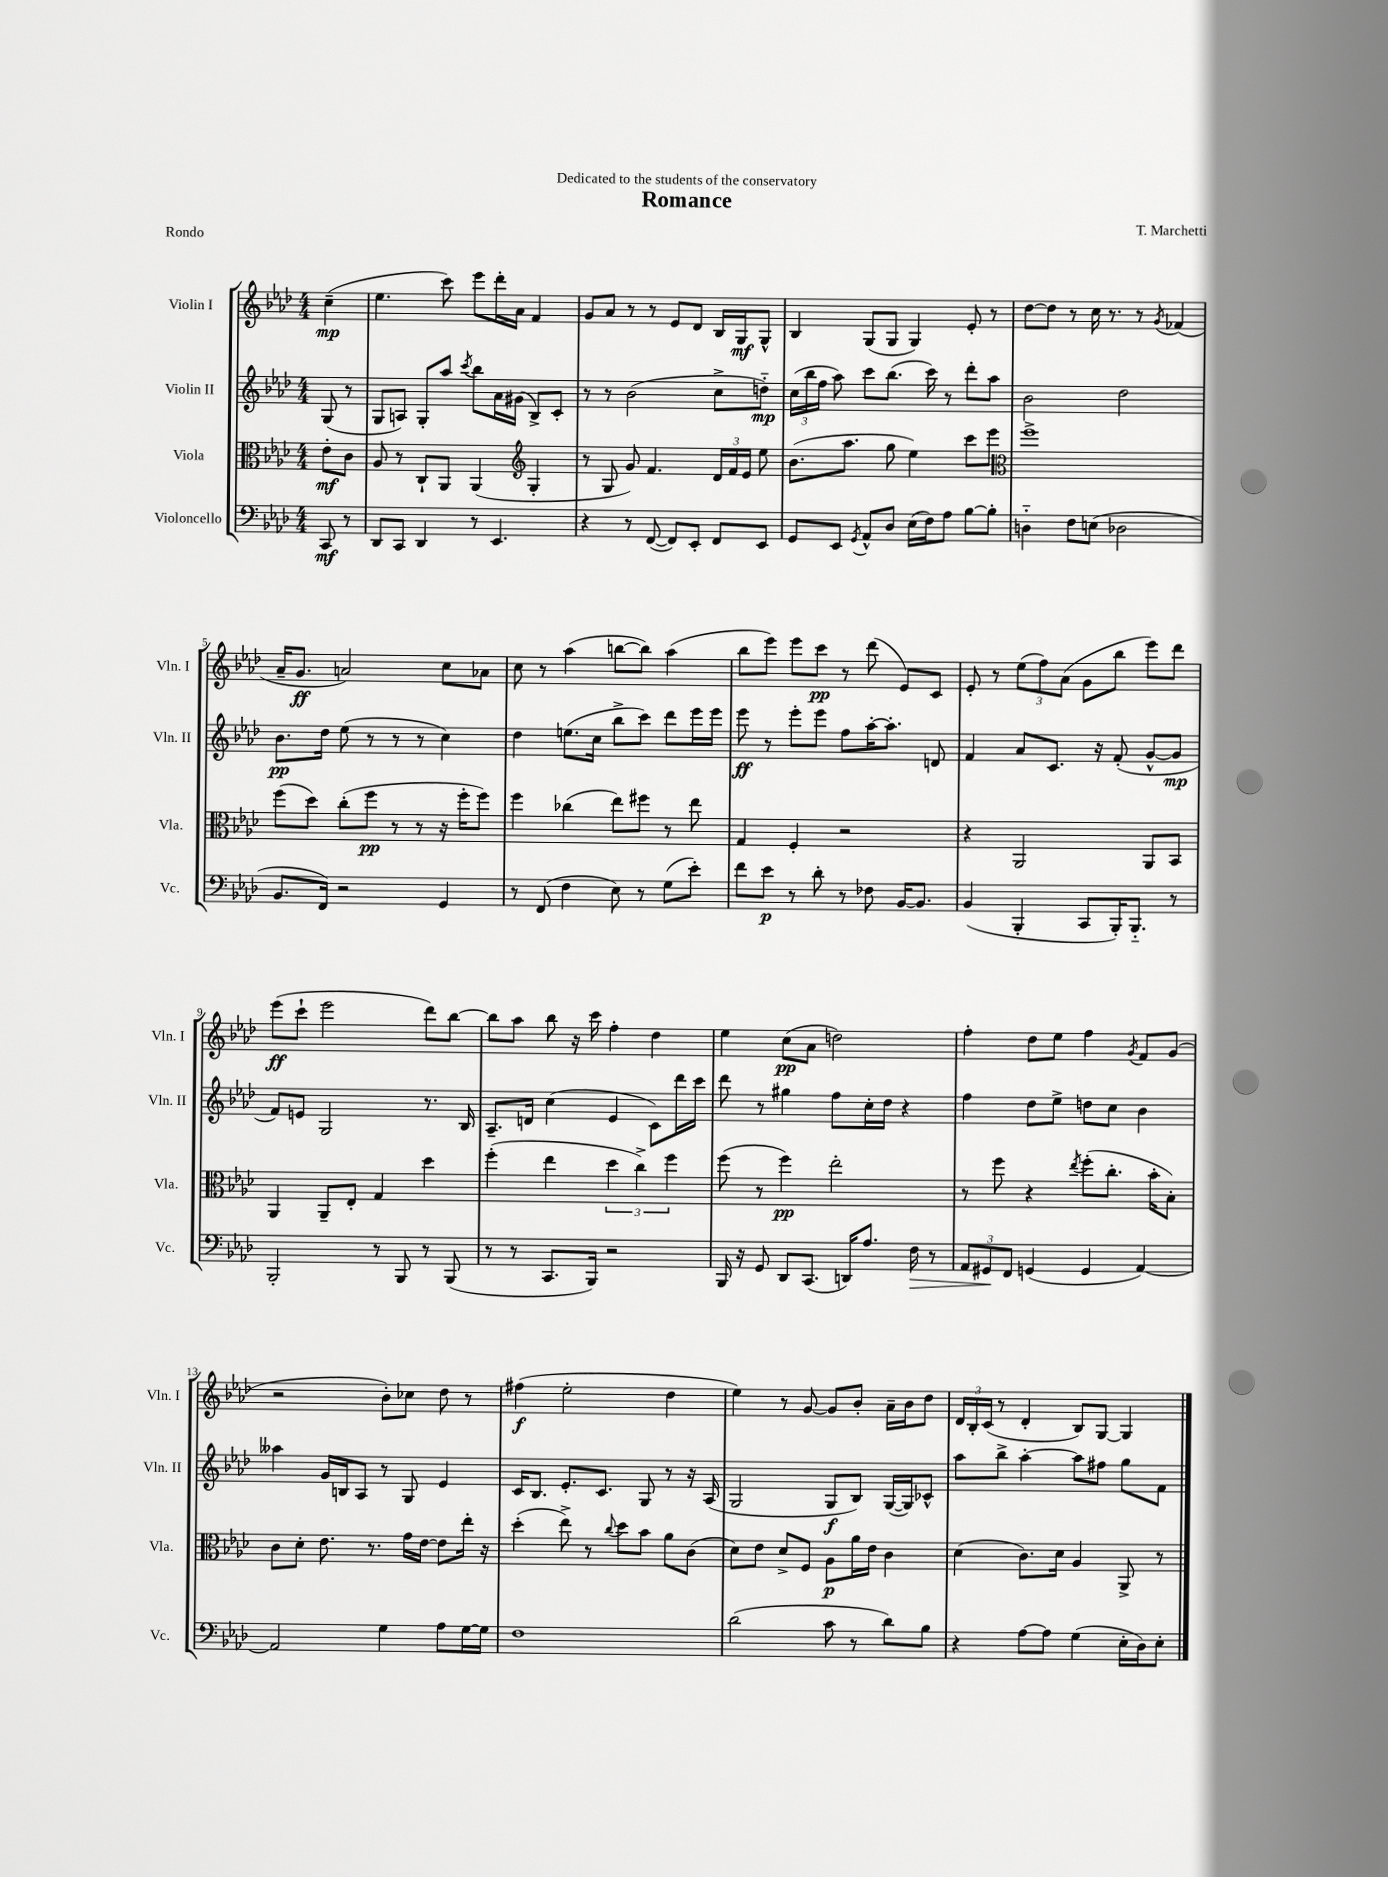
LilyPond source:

\header { title = "Romance" composer = "T. Marchetti" dedication = "Dedicated to the students of the conservatory" piece = "Rondo" }
<<
\new StaffGroup <<
\new Staff = "s0" \with { instrumentName = "Violin I" shortInstrumentName = "Vln. I" } {
    \clef treble \key aes \major \numericTimeSignature \time 4/4 \partial 4
    \autoBeamOff c''4--\mp( |
    ees''4. c'''8) ees'''8[ des'''16-. aes'16] f'4 |
    g'8[ aes'8] r8 r8 ees'8[ des'8] bes16[ g16\mf g8]-^ |
    bes4 g8[( g8] g4) ees'8-. r8 |
    des''8[~ des''8] r8 c''16 r8. r8 \acciaccatura { g'8 } fes'4( |
    aes'16[-- g'8.]\ff a'2) c''8[ aes'8] |
    c''8 r8 aes''4( b''8[~ b''8]) aes''4( |
    bes''8[ ees'''8]) ees'''8[ c'''8]\pp r8 des'''8( ees'8[) c'8] |
    ees'8-. r8 \tuplet 3/2 { ees''8[( f''8) aes'8]( } g'8[ bes''8] ees'''8[) des'''8] |
    ees'''8[\ff( c'''8]-! ees'''2 des'''8[) bes''8]~ |
    bes''8[ aes''8] bes''8 r16 c'''16 f''4-. des''4 |
    ees''4 c''8[\pp( aes'8] d''2) |
    f''4-. des''8[ ees''8] f''4 \acciaccatura { g'8 } f'8[ g'8]( |
    r2 bes'8[-.) ces''8] des''8 r8 |
    fis''4\f( ees''2-. des''4 |
    ees''4) r8 g'8~ g'8[ bes'8]-. aes'16[-- bes'16 des''8] |
    \tuplet 3/2 { des'16[ bes16-. c'16]( } r8 des'4-. bes8[) g8]~ g4 \bar "|." |
}
\new Staff = "s1" \with { instrumentName = "Violin II" shortInstrumentName = "Vln. II" } {
    \clef treble \key aes \major \numericTimeSignature \time 4/4 \partial 4
    \autoBeamOff g8( r8 |
    g8[ a8]) g8[-. aes''8] \acciaccatura { c'''8 } bes''8[ aes'16 gis'16]( bes8[->) c'8]-. |
    r8 r8 bes'2( c''8[-> d''8]-_\mp) |
    \tuplet 3/2 { c''16[( bes''16 f''16] } aes''8) c'''8[ bes''8.]( c'''16) r8 des'''8[-. aes''8] |
    bes'2 des''2 |
    bes'8.[\pp des''16] ees''8( r8 r8 r8 c''4) |
    des''4 e''8.[( c''16] bes''8[-> c'''8]) des'''8[ ees'''16 ees'''16] |
    ees'''8\ff r8 ees'''8[-. ees'''8] f''8[ aes''16~-. aes''8.]-. d'8 |
    f'4 aes'8[ c'8.] r16 f'8-.( g'8[~-^ g'8]\mp |
    f'8[) e'8] g2 r8. bes16 |
    aes8.[-- d'16] c''4( ees'4 c'8[) des'''16 c'''16] |
    des'''8 r8 gis''4 f''8[ c''16-. des''16] r4 |
    f''4 des''8[ ees''8]-> d''8[ c''8] bes'4 |
    aeses''4 g'16[ b16 aes8] r8 g8 ees'4 |
    c'16[ bes8.] ees'8.[-. c'8.] g8 r8 r16 aes16( |
    g2 g8[\f bes8]) g16[~( g16) ces'8]-^ |
    aes''8[ bes''8]-> aes''4~-. aes''8[ fis''8] g''8[ f'8] \bar "|." |
}
\new Staff = "s2" \with { instrumentName = "Viola" shortInstrumentName = "Vla." } {
    \clef alto \key aes \major \numericTimeSignature \time 4/4 \partial 4
    \autoBeamOff ees'8[-.\mf c'8] |
    aes8 r8 c8[-! aes,8] aes,4( \clef treble g4-. |
    r8 g8 g'8) f'4. \tuplet 3/2 { des'16[ f'16 ees'16] } ees''8 |
    bes'8.[( aes''8.] g''8 ees''4) c'''8[ ees'''8] |
    \clef alto f''1-> |
    f''8[( des''8]) c''8[-.( f''8]\pp r8 r8 r16 f''16[-. f''8]) |
    f''4 ces''4( ees''8[) fis''8] r8 ees''8 |
    g4 f4-. r2 |
    r4 aes,2 aes,8[ bes,8] |
    aes,4 aes,8[-- ees8]-. g4 des''4 |
    f''4-.( ees''4 \tuplet 3/2 { des''4 c''4->) f''4 } |
    f''8( r8 f''4\pp) ees''2-. |
    r8 f''8 r4 \acciaccatura { ees''8 } f''8[-.( c''8.]-. bes'16[-. bes8]-.) |
    c'8[ des'8]-. ees'8. r8. g'16[ ees'16]~ ees'8[ ees''16]-. r16 |
    des''4-.( ees''8->) r8 \appoggiatura { c''8 } des''8[ bes'8] aes'8[ c'8]( |
    des'8[) ees'8] des'8[-> f8] aes8[\p aes'16 ees'16] c'4 |
    des'4( c'8.[) des'16] aes4 aes,8-> r8 \bar "|." |
}
\new Staff = "s3" \with { instrumentName = "Violoncello" shortInstrumentName = "Vc." } {
    \clef bass \key aes \major \numericTimeSignature \time 4/4 \partial 4
    \autoBeamOff c,8\mf r8 |
    des,8[ c,8] des,4 r8 ees,4. |
    r4 r8 f,8~( f,8[) ees,8]-. f,8[ ees,8] |
    g,8[ ees,8] \acciaccatura { g,8 } aes,8[-^ des8] ees16[( f16) aes8] bes8[~ bes8]-. |
    d4-_ f8[ e8]( des2 |
    bes,8.[ f,16]) r2 g,4 |
    r8 f,8( f4 ees8) r8 g8[( ees'8]-.) |
    f'8[ ees'8]\p r8 des'8-. r8 fes8 bes,16[~ bes,8.] |
    bes,4( bes,,4-. c,8[ bes,,16-.) bes,,8.]-_ r8 |
    bes,,2-. r8 bes,,8 r8 bes,,8( |
    r8 r8 c,8.[ bes,,16]) r2 |
    bes,,16 r16 g,8 des,8[ c,8.]( d,16[) aes8.] f16\> r8 |
    \tuplet 3/2 { aes,8[ gis,8\! f,8] } g,4( g,4 aes,4~) |
    aes,2 g4 aes8[ g16~ g16] |
    f1 |
    des'2( c'8 r8 des'8[) bes8] |
    r4 aes8[~ aes8] g4( ees16[-. des16) ees8]-. \bar "|." |
}
>>
>>
